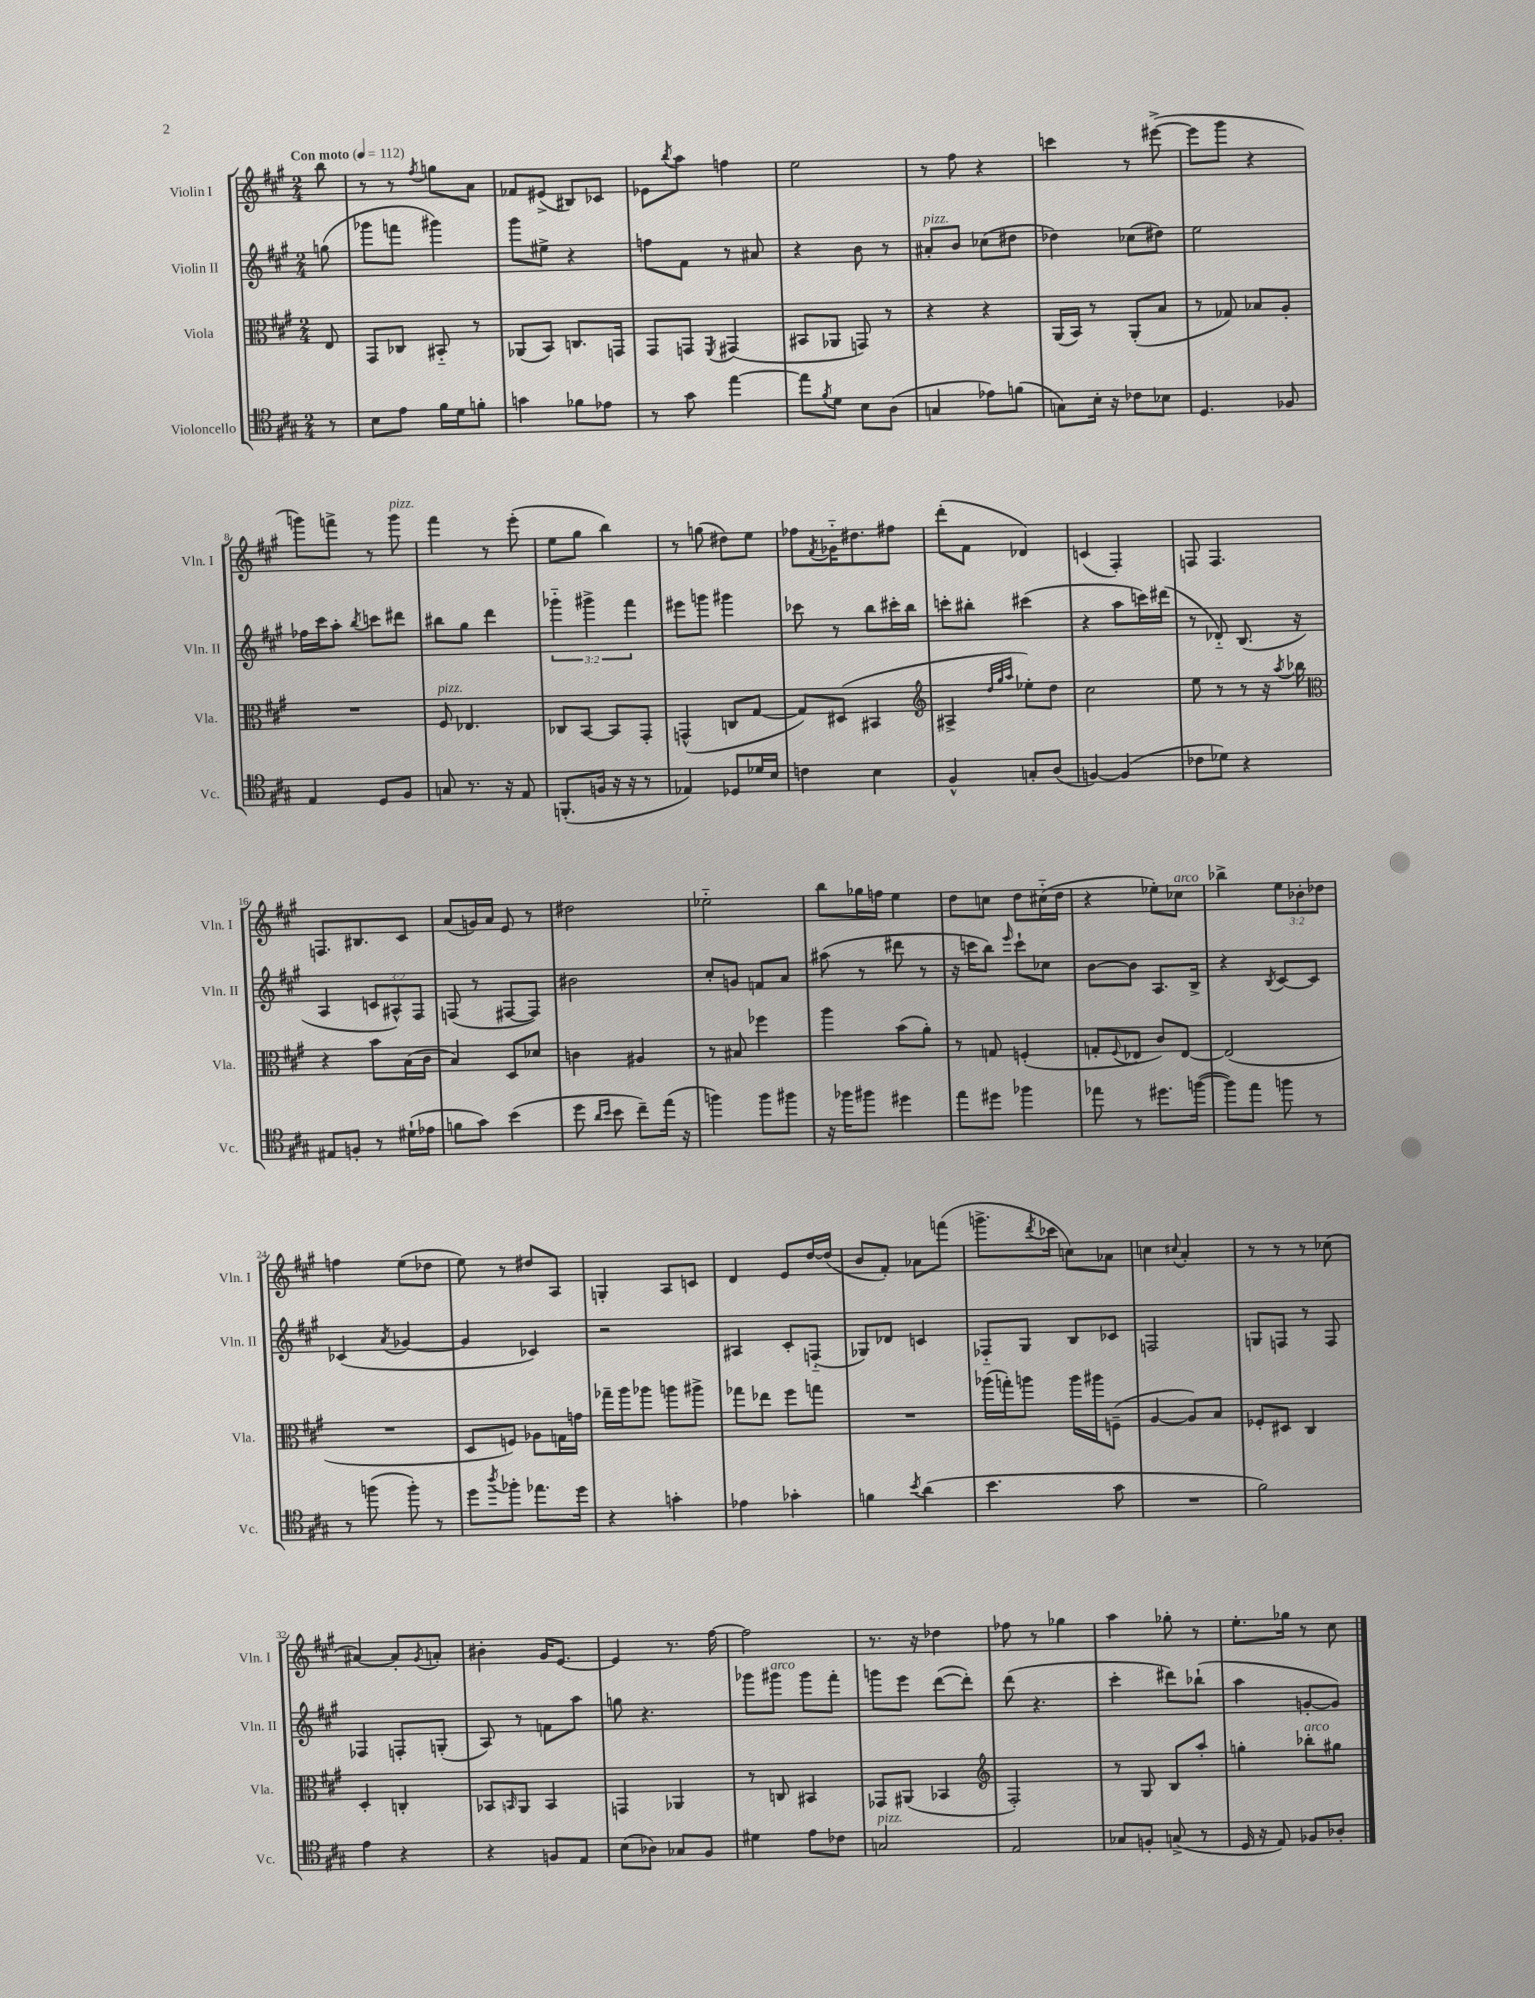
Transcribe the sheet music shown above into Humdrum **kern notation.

**kern	**kern	**kern	**kern
*part4	*part3	*part2	*part1
*staff4	*staff3	*staff2	*staff1
*I"Violoncello	*I"Viola	*I"Violin II	*I"Violin I
*I'Vc.	*I'Vla.	*I'Vln. II	*I'Vln. I
*clefC4	*clefC3	*clefG2	*clefG2
*k[f#c#g#]	*k[f#c#g#]	*k[f#c#g#]	*k[f#c#g#]
*M2/4	*M2/4	*M2/4	*M2/4
*MM112	*MM112	*MM112	*MM112
=	=	=	=
!	!	!	!LO:TX:a:B:t=Con moto
8r	8E/	(8ggn\	8bb\
=1	=1	=1	=1
8B\L	8GG#/L	8ggg-X\L	8r
8e\J	8C-X/J	8fffn\J	8r
.	.	.	8qff#/
16f#\LL	8BB#X/	4ggg#X\)	8ggn\L
16d\J	.	.	.
8fn'\J	8r	.	8a\J
=2	=2	=2	=2
4gn\	(8AA-X/L	8ggg#\L	8f-X/L
.	8BB/J)	8ee#X^\J	(8e#X^/J
8f-X\L	8.Cn/L	4r	8B#X/L)
8e-X\J	.	.	8c-X/J
.	16GGn/Jk	.	.
=3	=3	=3	=3
8r	8GG#/L	8ffn\L	8e-X\L
.	.	.	8qbb/
8g#\	8GGn/J	8f#\J	8aa\J
.	8qFF#/	.	.
[4ee\	(4GG#X/	8r	4ffn\
.	.	8a#X/	.
=4	=4	=4	=4
8ee\L]	8BB#X/L	4r	2ee\
8qf#/	.	.	.
8d\J	8AA-X/J	.	.
8B\L	8GGn/)	8b\	.
(8A\J	8r	8r	.
=5	=5	=5	=5
!	!	!LO:TX:a:i:t=pizz.	!
4Gn/	4r	8a#X'/L	8r
.	.	8b/J	8ff#\
8e-X\L)	4r	(8cc-X\L	4r
(8fn\J	.	8dd#X\J	.
=6	=6	=6	=6
8Gn\L)	(16AA/LL	4dd-X\)	4cccn\
.	16BB/JJ)	.	.
16B'\Jk	8r	.	.
16r	.	.	.
8c-X\L	(8AA'/L	(8cc-X\L	8r
8B-X\J	8B/J	8dd#X\J)	([8eee#X^\
=7	=7	=7	=7
4.D/	8r	2ee\	8eee#\L]
.	8G-X/)	.	8ggg#\J
.	8B-X/L	.	4r
8F-X/	8A'/J	.	.
!!LO:LB:g=z
=8	=8	=8	=8
4E/	2r	16ff-X\LL	8gggn\L)
.	.	16ccc#\J	.
.	.	8aa'\J	8fffn^\J
.	.	8qbb/	.
8D/L	.	8cccn\L	8r
!	!	!	!LO:TX:a:i:t=pizz.
8F#/J	.	8ddd#X\J	8ggg\
=9	=9	=9	=9
!	!LO:TX:a:i:t=pizz.	!	!
8Gn/	8F#/	8bb#X\L	4fff#\
8.r	4.E-X/	8gg#\J	.
.	.	4ddd\	8r
16r	.	.	.
8E/	.	.	(8eee'\
=10	=10	=10	=10
(8.FFn'/L	8C-X/L	6ggg-X\	8ee\L
.	[8BB/J	.	8gg#\J
.	.	6ggg#X^\	.
16Fn/Jk	.	.	.
16r	8BB/L]	.	4bb\)
16r	.	.	.
.	.	6fff#\	.
8r	8GG#'/J	.	.
=11	=11	=11	=11
4E-X/)	(4GGn^^/	8eee#X\L	8r
.	.	8gggn\J	(8ggn\
8D-X/L	8Cn/L	4ggg#X\	8dd#X\L)
16d-X/L	[8G#/J	.	8ee\J
16B/JJ	.	.	.
=12	=12	=12	=12
4cn\	8G#/L])	8ccc-X\	8ff-X\L
.	.	.	8qf#/
.	(8D#X/J	8r	16g-X\K
.	.	.	8.dd#X\
4B\	4BB#X/	8bb\L	.
.	.	16ccc#X'\L	8ff#X\J
.	.	16bb\JJ	.
=13	=13	=13	=13
*	*clefG2	*	*
4F#^^/	4A#X^/	8cccn'\L	(8ddd'\L
.	.	8bb#X'\J	8f#\J
.	32qqdd/LLL	.	.
.	32qqgg#/	.	.
.	32qqaa/JJJ	.	.
8Gn'/L	8ee-X'\L)	(4ccc#X\	4d-X/)
(8A/J	8dd\J	.	.
=14	=14	=14	=14
[4Fn/)	2cc#\	4r	(4cn/
(4F/]	.	8aa\L	4F#'/)
.	.	16cccn\L)	.
.	.	(16ddd#X\JJ	.
=15	=15	=15	=15
8c-X\L	8ee\	8r	8Fn/
8d-X\J)	8r	8d-X/)	4.F/
4r	8r	(8.B/	.
.	16r	.	.
.	8qaa/	.	.
.	16bb-X\	16r	.
!!LO:LB:g=z
=16	=16	=16	=16
*	*clefC3	*	*
8E#X/L	4r	4A/	8.Fn/L
8Fn'/J	.	.	.
.	.	.	8.B#X/
8r	8b\L	12cn/L	.
.	.	12A#X^^/)	.
(16d#X`\LL	(16B\L	.	8c#/J
.	.	12F#/J	.
16e-X\JJ	16c#\JJ	.	.
=17	=17	=17	=17
8fn\L	4B/)	(8Fn/	(8a/L
8g#\J)	.	8r	16gn/L)
.	.	.	16a/JJ
(4b\	8D/L	[8F#X/L	8e/
.	8d-X/J	8F#/J])	8r
=18	=18	=18	=18
8dd\	4cn\	2b#X\	2dd#X\
16qqa/LL	.	.	.
16qqb/JJ	.	.	.
8b\	.	.	.
8cc#~\L)	4A#X/	.	.
(16ee\Jk	.	.	.
16r	.	.	.
=19	=19	=19	=19
4ffn\)	8r	8cc#'/L	2ee-X\
.	8B#X/	8gn/J	.
8ff\L	4ff-X\	8fn/L	.
8ff#X\J	.	8a/J	.
=20	=20	=20	=20
16r	4aa\	(8aa#X\	8bb\L
16ff-X\KL	.	.	.
8ff#X\J	.	8r	16gg-X\L
.	.	.	16ffn\JJ
4dd#X\	(8b\L	8ddd#X\	4ee\
.	8a'\J)	8r	.
=21	=21	=21	=21
8ee\L	8r	16r	8dd\L
.	.	16cccn\KL	.
8dd#X\J	8Gn/	8bb\J)	8ccn\J
.	.	16qqeee/	.
4ff-X\	(4Fn'/	8ccc`\L	8dd\L
.	.	8cc-X\J	(16cc#X\L
.	.	.	16dd\JJ
=22	=22	=22	=22
8ee-X\	8Gn'/L	[8b\L	4r
.	8qqF#/	.	.
8r	8E-X/J	8b\J]	.
8.dd#X\L	8c#/L)	8.A/L	8ee-X'\L)
!	!	!	!LO:TX:a:i:t=arco
.	[8E-/J	.	8cc-X\J
([16ffn\Jk	.	16B^/Jk	.
=23	=23	=23	=23
8ff\L])	(2E-/]	4r	4bb-X^\
8ee\J	.	.	.
.	.	8qB/	.
8ffn\	.	[8c#/L	12ee\L
.	.	.	12b-X'\
8r	.	8c#/J]	.
.	.	.	12dd-X\J
!!LO:LB:g=z
=24	=24	=24	=24
8r	2r	(4c-X/	4ffn\
(8ffn\	.	.	.
.	.	8qa/	.
8ff'\)	.	[4g-X/	(8ee\L
8r	.	.	8dd-X\J
=25	=25	=25	=25
8dd\L	8D/L	4g-/]	8ee\)
8qaa/	.	.	.
8ff-X'\J	8Fn/J)	.	8r
8.ee-X\L	8A-X\L	4c-X/)	8dd#X/L
.	16Gn\L	.	8A/J
16dd\Jk	16gn\JJ	.	.
=26	=26	=26	=26
4r	16gg-X~\LL	2r	4Gn'/
.	16aa\J	.	.
.	8aa-X\J	.	.
4gn'\	8aan\L	.	8A/L
.	8aa#X^\J	.	8cn/J
=27	=27	=27	=27
4e-X\	8gg-X\L	4A#X/	4d/
.	8ee-X\J	.	.
4g-X'\	8ff#\L	8c#'/L	8e/L
.	8ggn\J	(8Fn/J	[16dd/L
.	.	.	(16dd/JJ]
=28	=28	=28	=28
4fn\	2r	8G-X/L)	8b/L
.	.	8d-X/J	8f#'/J)
8qb/	.	.	.
(4a\	.	4cn/	8a-X\L
.	.	.	(8fffn\J
=29	=29	=29	=29
4.b\	(16aa-X\LL	8F-X/L	8.gggn^\L
.	16ggn'\J)	.	.
.	8aan\J	8G#/J	.
.	.	.	8qddd/
.	.	.	16ccc-X\Jk
.	16aa\LL	8B/L	8ccn\L)
.	16aa#X\J	.	.
8g#\	(8Fn~\J	8c-X/J	8a-X\J
=30	=30	=30	=30
2r	[4A/	2Fn/	4ccn\
.	.	.	8qqcc#X/
.	8A/L])	.	4a'/
.	8B/J	.	.
=31	=31	=31	=31
2f#\)	8F-X'/L	8Gn/L	8r
.	8D#X/J	8Fn/J	8r
.	4C#/	8r	8r
.	.	8F/	(8cc-X\
!!LO:LB:g=z
=32	=32	=32	=32
4e\	4D'/	4F-X/	[4a#X/)
4r	4Cn'/	8Fn'/L	8a#'/L]
.	.	.	8qg#/
.	.	(8Gn'/J	8an'/J
=33	=33	=33	=33
4r	8BB-X/L	8A/)	4b#X'\
.	16qqBBn/	.	.
.	8AA/J	8r	.
8Fn/L	4BB/	8fn\L	16g#/KL
.	.	.	[8.e/J
8E/J	.	8aa\J	.
=34	=34	=34	=34
(8B\L	4GGn/	8ggn\	4e/]
8A-X\J)	.	4.r	.
8G-X/L	4AA-X/	.	8.r
8F#/J	.	.	.
.	.	.	[16ff#\
=35	=35	=35	=35
4d#X\	8r	8ggg-X\L	2ff#\]
!	!	!LO:TX:a:i:t=arco	!
.	8Cn/	8ggg#X\J	.
8e\L	4BB#X/	8ggg#\L	.
8c-X\J	.	8fff#'\J	.
=36	=36	=36	=36
!LO:TX:a:i:t=pizz.	!	!	!
2Gn/	8GG-X/L	8gggn\L	8.r
.	(8AA#X/J	8eee\J	.
.	.	.	16r
.	4BB-X/	([8ddd\L	4dd-X\
.	.	8ddd'\J])	.
=37	=37	=37	=37
*	*clefG2	*	*
2E/	2F#'/)	(8ddd\	8ff-X\
.	.	4.r	8r
.	.	.	4gg-X\
=38	=38	=38	=38
8G-X/L	8r	4ccc#'\	4aa\
8Fn'/J	8G#/	.	.
(8Gn^/	8B/L	8ddd#X\L)	8gg-X'\
8r	8aa'/J	(8bb-X`\J	8r
=39	=39	=39	=39
16D/	4ggn'\	4aa\	8.ee'\L
16r	.	.	.
8E/)	.	.	.
.	.	.	16gg-X\Jk
!	!LO:TX:a:i:t=arco	!	!
8F-X/L	8bb-X'\L	[8gn'/L	8r
8A-X'/J	8gg#X\J	8g/J])	8cc#\
==	==	==	==
*-	*-	*-	*-
